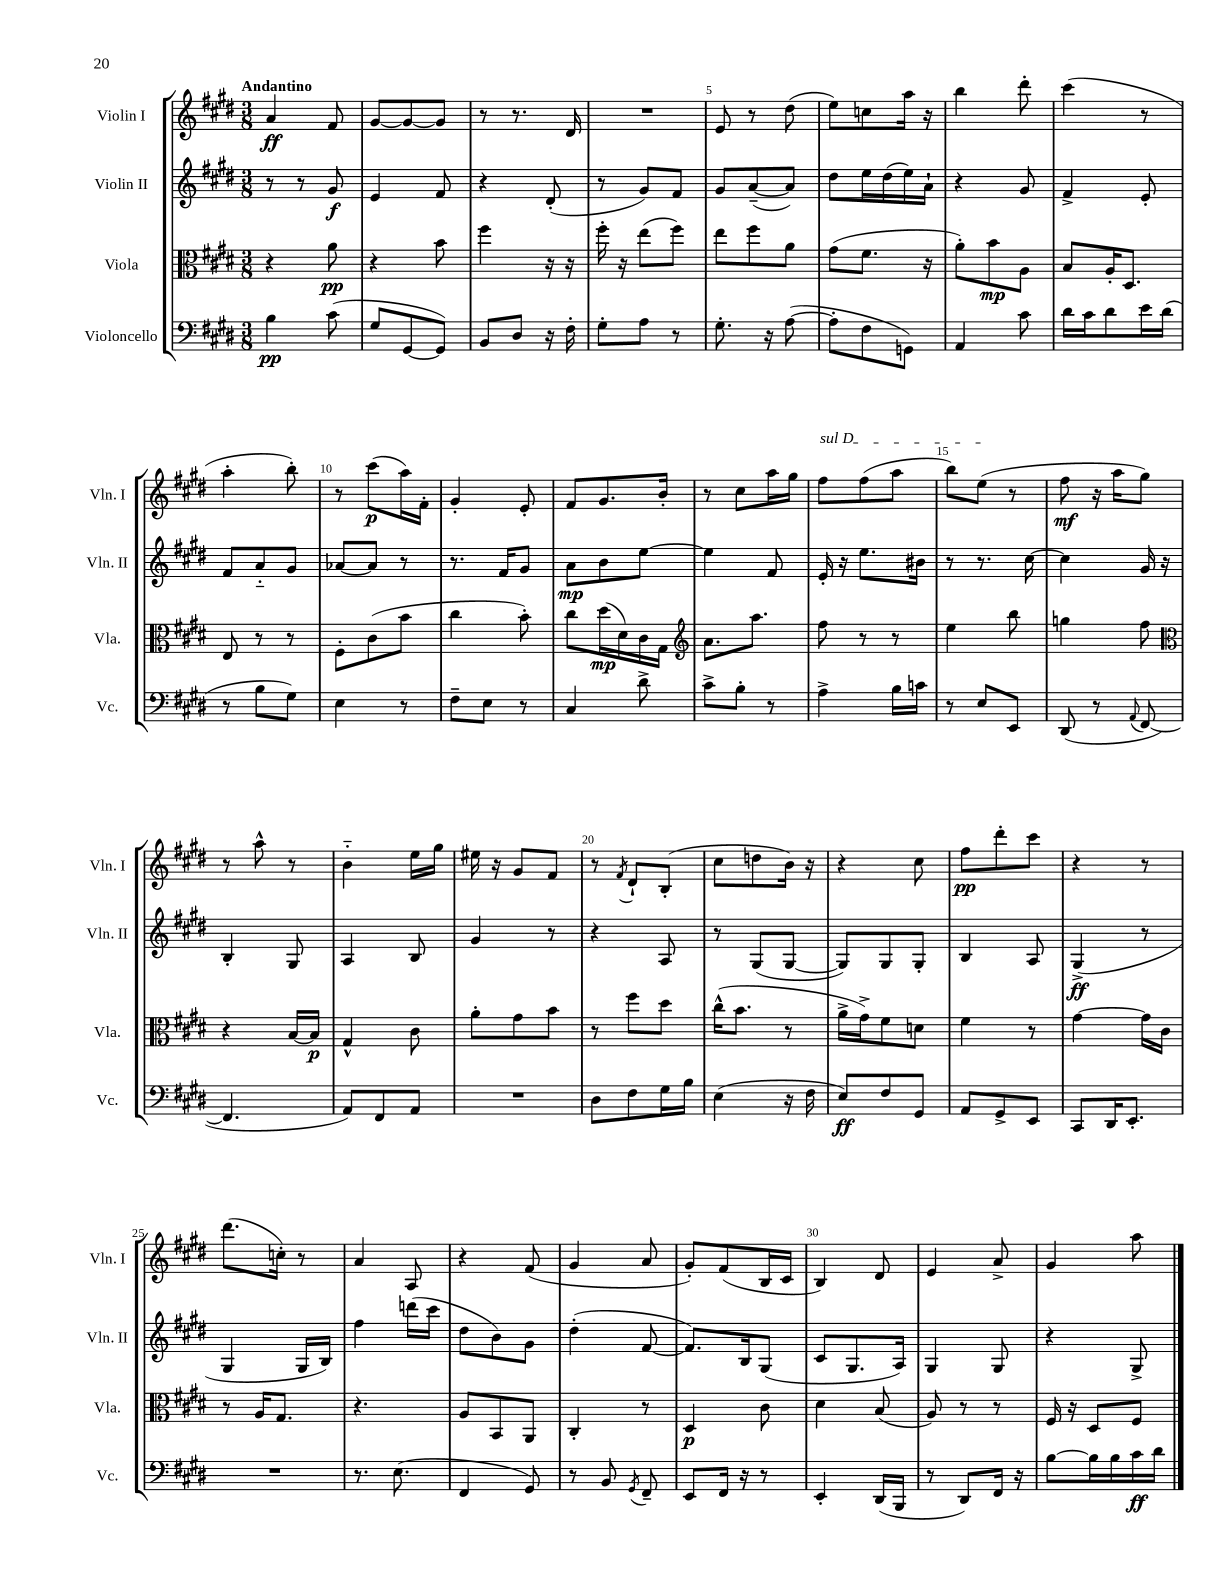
<<
\new StaffGroup <<
\new Staff = "s0" \with { instrumentName = "Violin I" shortInstrumentName = "Vln. I" } {
    \clef treble \key e \major \numericTimeSignature \time 3/8 \tempo "Andantino"
    \autoBeamOff a'4\ff fis'8 |
    gis'8[~ gis'8~ gis'8] |
    r8 r8. dis'16 |
    R4. |
    e'8 r8 dis''8( |
    e''8[) c''8 a''16] r16 |
    b''4 dis'''8-. |
    cis'''4( r8 |
    a''4-. b''8-.) |
    r8 cis'''8[\p( a''16) fis'16]-. |
    gis'4-. e'8-. |
    fis'8[ gis'8. b'16]-. |
    r8 cis''8[ a''16 gis''16] |
    \once \override TextSpanner.bound-details.left.text = \markup { \italic "sul D" } fis''8[\startTextSpan fis''8( a''8] |
    b''8[) e''8]\stopTextSpan( r8 |
    fis''8\mf r16 a''16[ gis''8]) |
    r8 a''8-^ r8 |
    b'4-_ e''16[ gis''16] |
    eis''16 r16 gis'8[ fis'8] |
    r8 \acciaccatura { fis'8 } dis'8[-! b8]-.( |
    cis''8[ d''8 b'16]) r16 |
    r4 cis''8 |
    fis''8[\pp dis'''8-. cis'''8] |
    r4 r8 |
    dis'''8.[( c''16]-.) r8 |
    a'4 a8 |
    r4 fis'8( |
    gis'4 a'8 |
    gis'8[-.) fis'8( b16 cis'16] |
    b4) dis'8 |
    e'4 a'8-> |
    gis'4 a''8 \bar "|." |
}
\new Staff = "s1" \with { instrumentName = "Violin II" shortInstrumentName = "Vln. II" } {
    \clef treble \key e \major \numericTimeSignature \time 3/8
    \autoBeamOff r8 r8 gis'8\f |
    e'4 fis'8 |
    r4 dis'8-.( |
    r8 gis'8[) fis'8] |
    gis'8[ a'8~--( a'8]) |
    dis''8[ e''16 dis''16( e''16) a'16]-! |
    r4 gis'8 |
    fis'4-> e'8-. |
    fis'8[ a'8-_ gis'8] |
    aes'8[~ aes'8] r8 |
    r8. fis'16[ gis'8] |
    a'8[\mp b'8 e''8]~ |
    e''4 fis'8 |
    e'16-. r16 e''8.[ bis'16] |
    r8 r8. cis''16~ |
    cis''4 gis'16 r16 |
    b4-. gis8 |
    a4 b8 |
    gis'4 r8 |
    r4 a8 |
    r8 gis8[( gis8]~ |
    gis8[) gis8 gis8]-. |
    b4 a8 |
    gis4->\ff( r8 |
    gis4 gis16[ b16]) |
    fis''4 d'''16[( cis'''16] |
    dis''8[ b'8) gis'8] |
    dis''4-.( fis'8~ |
    fis'8.[) b16 gis8]( |
    cis'8[ gis8. a16]) |
    gis4 gis8 |
    r4 gis8-> \bar "|." |
}
\new Staff = "s2" \with { instrumentName = "Viola" shortInstrumentName = "Vla." } {
    \clef alto \key e \major \numericTimeSignature \time 3/8
    \autoBeamOff r4 a'8\pp |
    r4 b'8 |
    fis''4 r16 r16 |
    fis''16-. r16 e''8[( fis''8]) |
    e''8[ fis''8 a'8] |
    gis'8[( fis'8.] r16 |
    a'8[-.) b'8\mp a8] |
    b8[ a16-. dis8.] |
    e8 r8 r8 |
    fis8[-. cis'8( b'8] |
    cis''4 b'8-.) |
    cis''8[ dis''16\mp( dis'16) cis'16 gis16] |
    \clef treble a'8.[ a''8.] |
    fis''8 r8 r8 |
    e''4 b''8 |
    g''4 fis''8 |
    \clef alto r4 b16[~ b16]\p |
    gis4-^ cis'8 |
    a'8[-. gis'8 b'8] |
    r8 fis''8[ dis''8] |
    cis''16[-^( b'8.] r8 |
    a'16[-> gis'16->) fis'8 d'8] |
    fis'4 r8 |
    gis'4~ gis'16[ cis'16] |
    r8 a16[ gis8.] |
    r4. |
    a8[ b,8 a,8] |
    cis4-. r8 |
    dis4\p cis'8 |
    dis'4 b8( |
    a8) r8 r8 |
    fis16 r16 dis8[ fis8] \bar "|." |
}
\new Staff = "s3" \with { instrumentName = "Violoncello" shortInstrumentName = "Vc." } {
    \clef bass \key e \major \numericTimeSignature \time 3/8
    \autoBeamOff b4\pp cis'8( |
    gis8[ gis,8~ gis,8]) |
    b,8[ dis8] r16 fis16-. |
    gis8[-. a8] r8 |
    gis8.-. r16 a8~( |
    a8[-. fis8 g,8]) |
    a,4 cis'8 |
    dis'16[ cis'16 dis'8 e'16 dis'16]( |
    r8 b8[ gis8]) |
    e4 r8 |
    fis8[-- e8] r8 |
    cis4 dis'8-> |
    cis'8[-> b8]-. r8 |
    a4-> b16[ c'16] |
    r8 e8[ e,8] |
    dis,8( r8 \appoggiatura { a,8 } fis,8~ |
    fis,4. |
    a,8[) fis,8 a,8] |
    R4. |
    dis8[ fis8 gis16 b16] |
    e4( r16 fis16 |
    e8[\ff) fis8 gis,8] |
    a,8[ gis,8-> e,8] |
    cis,8[ dis,16 e,8.]-. |
    R4. |
    r8. e8.( |
    fis,4 gis,8) |
    r8 b,8 \acciaccatura { gis,8 } fis,8-- |
    e,8[ fis,16] r16 r8 |
    e,4-. dis,16[( b,,16] |
    r8 dis,8[) fis,16] r16 |
    b8[~ b16 b16 cis'16\ff dis'16] \bar "|." |
}
>>
>>
\layout { \context { \Score \override BarNumber.break-visibility = ##(#f #t #t) barNumberVisibility = #(every-nth-bar-number-visible 5) } }
